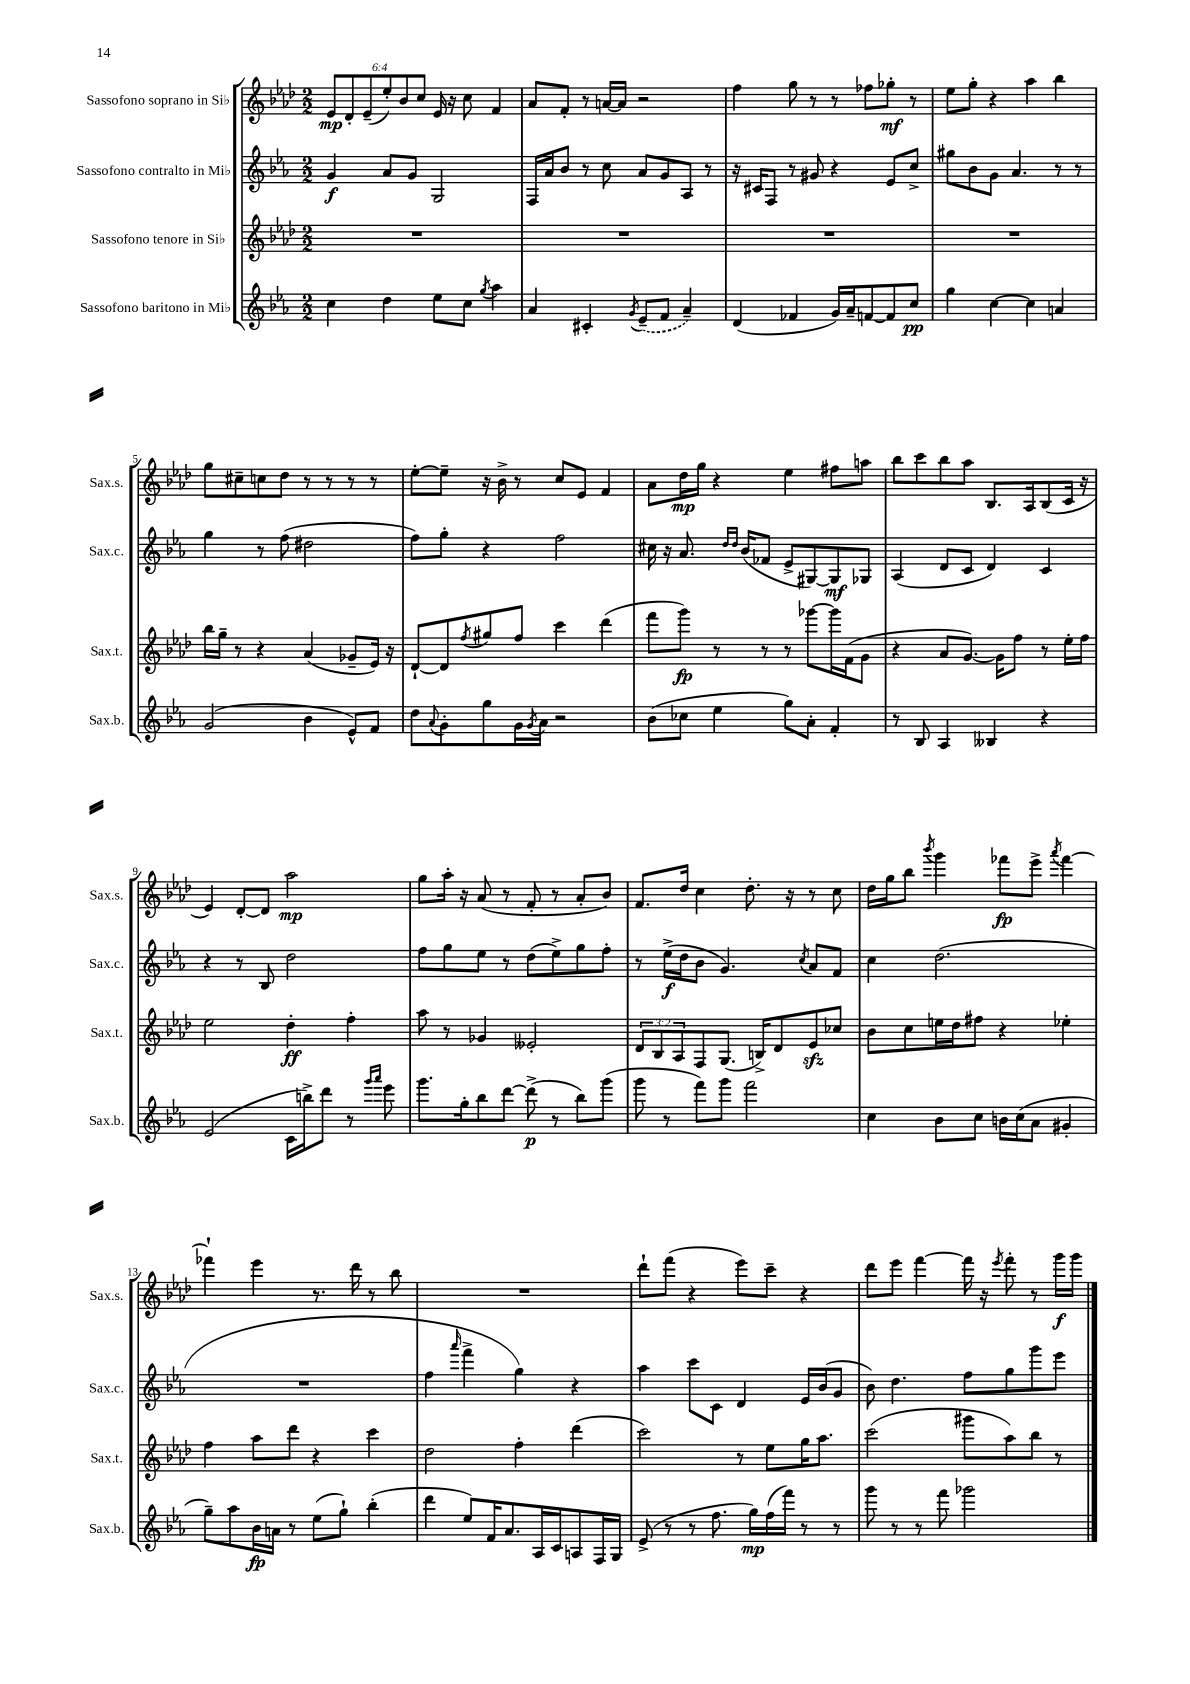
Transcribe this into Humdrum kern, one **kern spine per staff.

**kern	**dynam	**kern	**dynam	**kern	**dynam	**kern	**dynam
*part4	*part4	*part3	*part3	*part2	*part2	*part1	*part1
*staff4	*staff4	*staff3	*staff3	*staff2	*staff2	*staff1	*staff1
*I"Sassofono baritono in Mi♭	*	*I"Sassofono tenore in Si♭	*	*I"Sassofono contralto in Mi♭	*	*I"Sassofono soprano in Si♭	*
*I'Sax.b.	*	*I'Sax.t.	*	*I'Sax.c.	*	*I'Sax.s.	*
*clefG2	*	*clefG2	*	*clefG2	*	*clefG2	*
*k[b-e-a-]	*	*k[b-e-a-d-]	*	*k[b-e-a-]	*	*k[b-e-a-d-]	*
*M2/2	*	*M2/2	*	*M2/2	*	*M2/2	*
=1	=1	=1	=1	=1	=1	=1	=1
4cc\	.	1r	.	4g/	f	12e-/L	mp
.	.	.	.	.	.	12d-'/	.
.	.	.	.	.	.	(12e-~/	.
4dd\	.	.	.	8a-/L	.	12ee-'/)	.
.	.	.	.	.	.	12b-/	.
.	.	.	.	8g/J	.	.	.
.	.	.	.	.	.	12cc/J	.
8ee-\L	.	.	.	2G/	.	16e-/	.
.	.	.	.	.	.	16r	.
8cc\J	.	.	.	.	.	8cc\	.
8qgg/	.	.	.	.	.	.	.
4aa-\	.	.	.	.	.	4f/	.
=2	=2	=2	=2	=2	=2	=2	=2
4a-/	.	1r	.	16F/LL	.	8a-/L	.
.	.	.	.	16a-/J	.	.	.
.	.	.	.	8b-/J	.	8f'/J	.
4c#X'/	.	.	.	8r	.	8r	.
.	.	.	.	8cc\	.	[16an/LL	.
.	.	.	.	.	.	16a/JJ]	.
8qg/	.	.	.	.	.	.	.
(8e-~/L	.	.	.	8a-/L	.	2r	.
8f/J	.	.	.	8g/	.	.	.
4a-~/)	.	.	.	8A-/J	.	.	.
.	.	.	.	8r	.	.	.
=3	=3	=3	=3	=3	=3	=3	=3
(4d/	.	1r	.	16r	.	4ff\	.
.	.	.	.	16c#X/KL	.	.	.
.	.	.	.	8F/J	.	.	.
4f-X/	.	.	.	8r	.	8gg\	.
.	.	.	.	8g#X/	.	8r	.
16g/LL)	.	.	.	4r	.	8r	.
16a-~/J	.	.	.	.	.	.	.
[8fn/	.	.	.	.	.	8ff-X\L	.
8f/]	.	.	.	8e-/L	.	8gg-X'\J	mf
8cc/J	pp	.	.	8cc^/J	.	8r	.
=4	=4	=4	=4	=4	=4	=4	=4
4gg\	.	1r	.	8gg#X\L	.	8ee-\L	.
.	.	.	.	8b-\	.	8gg'\J	.
[4cc\	.	.	.	8g\J	.	4r	.
.	.	.	.	4.a-/	.	.	.
4cc\]	.	.	.	.	.	4aa-\	.
4an/	.	.	.	8r	.	4bb-\	.
.	.	.	.	8r	.	.	.
!!LO:LB:g=z
=5	=5	=5	=5	=5	=5	=5	=5
(2g/	.	16bb-\LL	.	4gg\	.	8gg\L	.
.	.	16gg~\JJ	.	.	.	.	.
.	.	8r	.	.	.	8cc#X~\	.
.	.	4r	.	8r	.	8ccn\	.
.	.	.	.	(8ff\	.	8dd-\J	.
4b-\	.	(4a-/	.	2dd#X\	.	8r	.
.	.	.	.	.	.	8r	.
8e-^^/L)	.	8g-X~/L	.	.	.	8r	.
8f/J	.	16e-/Jk)	.	.	.	8r	.
.	.	16r	.	.	.	.	.
=6	=6	=6	=6	=6	=6	=6	=6
8dd\L	.	[8d-`/L	.	8ff\L)	.	[8ee-'\L	.
8qqa-/	.	.	.	.	.	.	.
8g'\	.	8d-/]	.	8gg'\J	.	8ee-~\J]	.
.	.	8qff/	.	.	.	.	.
8gg\	.	8gg#X/	.	4r	.	16r	.
.	.	.	.	.	.	16b-^\	.
16g\L	.	8ff/J	.	.	.	8r	.
8qg/	.	.	.	.	.	.	.
16a-\JJ	.	.	.	.	.	.	.
2r	.	4ccc\	.	2ff\	.	8cc/L	.
.	.	.	.	.	.	8e-/J	.
.	.	(4ddd-\	.	.	.	4f/	.
=7	=7	=7	=7	=7	=7	=7	=7
(8b-\L	.	8fff\L	.	16cc#X\	.	8a-\L	.
.	.	.	.	16r	.	.	.
8cc-X\J	.	8ggg\J)	fp	8.a-/	.	16dd-\L	mp
.	.	.	.	.	.	16gg\JJ	.
4ee-\	.	8r	.	.	.	4r	.
.	.	.	.	16qqdd/LL	.	.	.
.	.	.	.	16qqdd/JJ	.	.	.
.	.	.	.	(16b-/KL	.	.	.
.	.	8r	.	8f-X/J	.	.	.
8gg\L)	.	8r	.	8e-^/L	.	4ee-\	.
8a-'\J	.	[8ggg-X\L	.	[8G#X/)	.	.	.
4f'/	.	16ggg-\L]	.	8G#/]	mf	8ff#X\L	.
.	.	(16f\J	.	.	.	.	.
.	.	8g\J	.	8G-X/J	.	8aan\J	.
=8	=8	=8	=8	=8	=8	=8	=8
8r	.	4r	.	(4A-/	.	8bb-\L	.
8B-/	.	.	.	.	.	8ccc\	.
4A-/	.	8a-/L	.	8d/L	.	8bb-\	.
.	.	[8.g/J)	.	8c/J	.	8aa-\J	.
4B--X/	.	.	.	4d/)	.	8.B-/L	.
.	.	16g\KL]	.	.	.	.	.
.	.	8ff\J	.	.	.	.	.
.	.	.	.	.	.	16A-/k	.
4r	.	8r	.	4c/	.	(8B-/	.
.	.	16ee-'\LL	.	.	.	16c/Jk	.
.	.	16ff\JJ	.	.	.	16r	.
!!LO:LB:g=z
=9	=9	=9	=9	=9	=9	=9	=9
(2e-/	.	2ee-\	.	4r	.	4e-/)	.
.	.	.	.	8r	.	[8d-'/L	.
.	.	.	.	8B-/	.	8d-/J]	.
16c\LL	.	4dd-'\	ff	2dd\	.	2aa-\	mp
16bbn^\J)	.	.	.	.	.	.	.
8ddd\J	.	.	.	.	.	.	.
8r	.	4ff'\	.	.	.	.	.
16qqggg/LL	.	.	.	.	.	.	.
16qqaaa-/JJ	.	.	.	.	.	.	.
8eee-\	.	.	.	.	.	.	.
=10	=10	=10	=10	=10	=10	=10	=10
8.ggg\L	.	8aa-\	.	8ff\L	.	8gg\L	.
.	.	8r	.	8gg\	.	16aa-'\Jk	.
16gg'\k	.	.	.	.	.	16r	.
8bb-\	.	4g-X/	.	8ee-\J	.	(8a-/	.
[8ddd\J	.	.	.	8r	.	8r	.
(8ddd^\]	p	2e--X'/	.	(8dd\L	.	8f'/	.
8r	.	.	.	8ee-^\)	.	8r	.
8bb-\L)	.	.	.	8gg\	.	8a-'/L	.
(8ggg\J	.	.	.	8ff'\J	.	8b-/J)	.
=11	=11	=11	=11	=11	=11	=11	=11
8ggg\	.	12d-/L	.	8r	.	8.f/L	.
.	.	12B-/	.	.	.	.	.
8r	.	.	.	(16ee-^\LL	f	.	.
.	.	12A-/	.	.	.	.	.
.	.	.	.	16dd\J	.	16dd-/Jk	.
8fff\L)	.	8F/	.	8b-\J	.	4cc\	.
8ggg\J	.	(8.G/J	.	4.g/)	.	.	.
2fff\	.	.	.	.	.	8.dd-'\	.
.	.	16Bn^/KL)	.	.	.	.	.
.	.	8d-/	.	.	.	.	.
.	.	.	.	.	.	16r	.
.	.	.	.	8qcc/	.	.	.
.	.	8e-zz/	.	8a-/L	.	8r	.
.	.	8cc-X/J	.	8f/J	.	8cc\	.
=12	=12	=12	=12	=12	=12	=12	=12
4cc\	.	8b-\L	.	4cc\	.	16dd-\LL	.
.	.	.	.	.	.	16gg\J	.
.	.	8cc\	.	.	.	8bb-\J	.
.	.	.	.	.	.	8qbbb-/	.
8b-\L	.	16een\L	.	(2.dd\	.	4ggg\	.
.	.	16dd-\J	.	.	.	.	.
8cc\J	.	8ff#X\J	.	.	.	.	.
16bn\LL	.	4r	.	.	.	8fff-X\L	fp
(16cc\J	.	.	.	.	.	.	.
8a-\J	.	.	.	.	.	8eee-^\J	.
.	.	.	.	.	.	8qaaa-/	.
4g#X'/	.	4ee-X'\	.	.	.	[4fff-\	.
!!LO:LB:g=z
=13	=13	=13	=13	=13	=13	=13	=13
8gg~\L)	.	4ff\	.	1r	.	4fff-X`\]	.
8aa-\	.	.	.	.	.	.	.
16b-\L	fp	8aa-\L	.	.	.	4eee-\	.
16an\JJ	.	.	.	.	.	.	.
8r	.	8ddd-\J	.	.	.	.	.
(8ee-\L	.	4r	.	.	.	8.r	.
8gg`\J)	.	.	.	.	.	.	.
.	.	.	.	.	.	16ddd-\	.
(4bb-'\	.	4ccc\	.	.	.	8r	.
.	.	.	.	.	.	8bb-\	.
=14	=14	=14	=14	=14	=14	=14	=14
4ddd\	.	2dd-\	.	4ff\	.	1r	.
.	.	.	.	16qqaaa-/	.	.	.
8ee-/L)	.	.	.	4fff^\	.	.	.
16f/K	.	.	.	.	.	.	.
8.a-/	.	.	.	.	.	.	.
.	.	4ff'\	.	4gg\)	.	.	.
16A-/L	.	.	.	.	.	.	.
16c/J	.	.	.	.	.	.	.
8An/	.	(4ddd-\	.	4r	.	.	.
16F/L	.	.	.	.	.	.	.
16G/JJ	.	.	.	.	.	.	.
=15	=15	=15	=15	=15	=15	=15	=15
(8e-^/	.	2ccc\)	.	4aa-\	.	8ddd-`\L	.
8r	.	.	.	.	.	(8fff\J	.
8r	.	.	.	8ccc\L	.	4r	.
8.ff\	.	.	.	8c\J	.	.	.
.	.	8r	.	4d/	.	8eee-\L)	.
16gg\LL)	mp	.	.	.	.	.	.
(16ff\	.	8ee-\L	.	.	.	8ccc~\J	.
16fff\JJ)	.	.	.	.	.	.	.
8r	.	16gg\K	.	16e-/LL	.	4r	.
.	.	8.aa-\J	.	(16b-/J	.	.	.
8r	.	.	.	8g/J	.	.	.
=16	=16	=16	=16	=16	=16	=16	=16
8ggg\	.	(2ccc\	.	8b-\)	.	8ddd-\L	.
8r	.	.	.	4.dd\	.	8eee-\J	.
8r	.	.	.	.	.	[4fff\	.
8fff\	.	.	.	.	.	.	.
2ggg-X\	.	8ggg#X\L	.	8ff\L	.	16fff\]	.
.	.	.	.	.	.	16r	.
.	.	.	.	.	.	8qeee-/	.
.	.	8aa-\)	.	8gg\	.	8fff'\	.
.	.	8bb-\J	.	8ggg\	.	8r	.
.	.	8r	.	8eee-\J	.	16ggg\LL	f
.	.	.	.	.	.	16ggg\JJ	.
==	==	==	==	==	==	==	==
*-	*-	*-	*-	*-	*-	*-	*-
